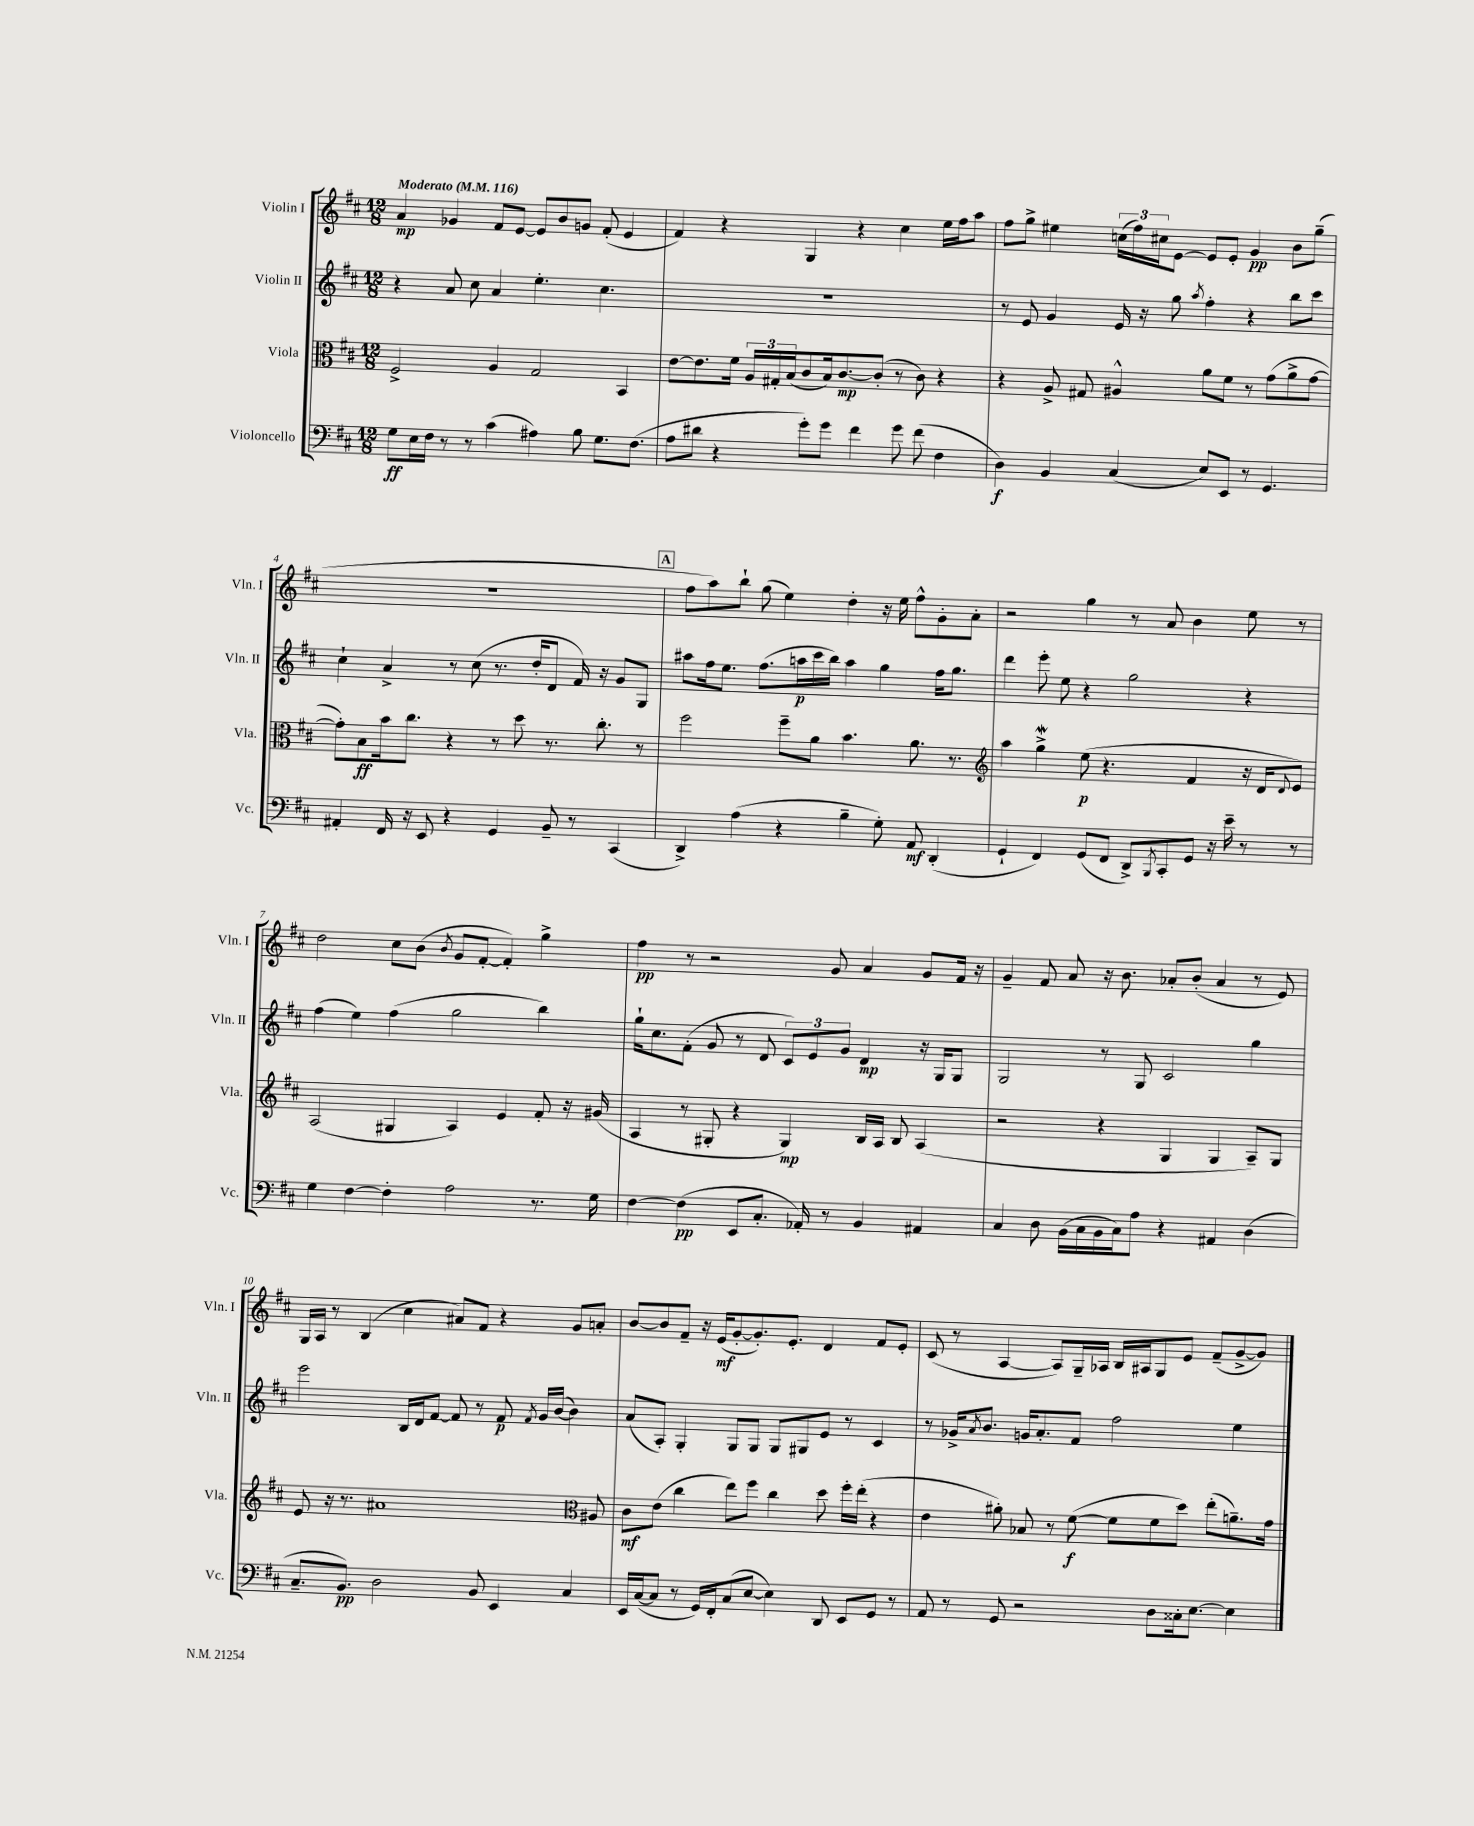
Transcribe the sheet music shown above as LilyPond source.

<<
\new StaffGroup <<
\new Staff = "s0" \with { instrumentName = "Violin I" shortInstrumentName = "Vln. I" } {
    \clef treble \key d \major \numericTimeSignature \time 12/8 \tempo "Moderato" 4 = 116
    a'4\mp ges'4 fis'8 e'8~ e'8 b'8 g'8 fis'8-.( e'4 |
    fis'4) r4 g4 r4 cis''4 e''16 fis''16 a''8 |
    fis''8 g''8-> eis''4 \tuplet 3/2 { c''16( fis''16) cis''16 } e'8~ e'8 e'8-. g'4\pp b'8 g''8--( |
    R1. |
    \mark \markup { \box "A" } fis''8 a''8) b''8-! g''8( e''4) d''4-. r16 e''16 fis''8-^ g'8-. a'8-. |
    r2 g''4 r8 a'8 b'4 e''8 r8 |
    d''2 cis''8 b'8( \acciaccatura { b'8 } g'8 fis'8~-. fis'4-.) g''4-> |
    fis''4\pp r8 r2 g'8 a'4 g'8 fis'16 r16 |
    g'4-- fis'8 a'8 r16 b'8. aes'8-. b'8-.( aes'4 r8 e'8) |
    g16 a16 r8 b4( cis''4 ais'8) fis'8 r4 g'8 a'8-. |
    b'8~ b'8 fis'8-- r16 e'16\mf( g'8~-. g'8.-.) e'8.-. d'4 fis'8 e'8-. |
    cis'8( r8 a4~ a8) g16-- aes16 b16 ais16 g8 e'8 fis'8--( g'8~-> g'8) \bar "|." |
}
\new Staff = "s1" \with { instrumentName = "Violin II" shortInstrumentName = "Vln. II" } {
    \clef treble \key d \major \numericTimeSignature \time 12/8
    r4 a'8 cis''8 a'4 e''4.-. cis''4. |
    R1. |
    r8 e'8 g'4 e'16 r16 g''8 \acciaccatura { a''8 } fis''4-. r4 b''8 cis'''8 |
    cis''4-! a'4-> r8 cis''8( r8. d''16-. d'8 fis'16) r16 g'8 g8 |
    \mark \markup { \box "A" } ais''8 fis''16 e''8. fis''8.( a''16\p cis'''16 b''16) a''4 g''4 fis''16 g''8. |
    d'''4 e'''8-. e''8 r4 g''2 r4 |
    fis''4( e''4) fis''4( g''2 b''4) |
    g''16-! cis''8. fis'8-.( g'8 r8 d'8 \tuplet 3/2 { cis'8) e'8 g'8 } d'4\mp r16 g16 g8 |
    g2 r8 g8 cis'2 g''4 |
    e'''2 b16 d'16 fis'8~ fis'8 r8 fis'8\p \acciaccatura { fis'8 } g'16 b'16~( b'4) |
    a'8( a8-.) g4-. g8 g8 g8 gis8 e'8 r8 cis'4 |
    r8 ges'16-> \acciaccatura { a'8 } b'8. g'16 a'8.-. fis'8 fis''2 e''4 \bar "|." |
}
\new Staff = "s2" \with { instrumentName = "Viola" shortInstrumentName = "Vla." } {
    \clef alto \key d \major \numericTimeSignature \time 12/8
    fis2-> a4 g2 b,4 |
    e'8~ e'8. fis'16 \tuplet 3/2 { a16 gis16-. b16( } cis'8 b16) cis'8.~\mp cis'8-.( r8 cis'8) r4 |
    r4 a8-> gis8 ais4-^ a'8 fis'8 r8 g'8( a'8-> g'8~ |
    g'8-.) b8\ff b'16 cis''8. r4 r8 d''8 r8. cis''8.-. r8 |
    \mark \markup { \box "A" } fis''2 fis''8-- a'8 b'4. a'8. r8. |
    \clef treble a''4 g''4->\mordent e''8\p( r4. fis'4 r16 d'16 \appoggiatura { d'8 } e'8) |
    a2( gis4 a4) e'4 fis'8-. r16 gis'16( |
    a4 r8 gis8-. r4 gis4\mp) b16 a16 b8 a4( |
    r2 r4 g4 g4 a8--) g8 |
    e'8 r16 r8. ais'1 \clef alto ais8 |
    cis'8\mf e'8( cis''4 e''8) fis''8 cis''4 d''8 fis''16-. e''16-.( r4 |
    e'4 ais'8-.) bes8 r8 fis'8~\f( fis'8 fis'8 d''8) e''8-.( a'8.--) g'16 \bar "|." |
}
\new Staff = "s3" \with { instrumentName = "Violoncello" shortInstrumentName = "Vc." } {
    \clef bass \key d \major \numericTimeSignature \time 12/8
    g8\ff e16 fis16 r8 r8 cis'4( ais4) b8 g8. fis8.( |
    a8 dis'8 r4 g'8-.) g'8 fis'4 g'8 fis'8( fis4 |
    d4\f) b,4 cis4( e8) e,8 r8 g,4. |
    ais,4-. fis,16 r16 e,8 r4 g,4 b,8-- r8 cis,4( |
    \mark \markup { \box "A" } d,4->) a4( r4 b4-- g8-.) a,8\mf d,4-.( |
    g,4-! fis,4) g,8( fis,8 d,8->) \acciaccatura { b,,8 } cis,8-. g,8 r16 e'16-- r8 r8 |
    g4 fis4~ fis4-. a2 r8. g16 |
    fis4~ fis4\pp( e,8 cis8.-. aes,16-.) r8 b,4 ais,4 |
    cis4 d8 b,16( cis16 b,16 cis16) a8 r4 ais,4 d4( |
    cis8.-- b,8.\pp) d2 b,8 e,4 cis4 |
    e,16 cis16~( cis8 r8 g,16) fis,16-. cis8( e8~ e4) d,8 e,8 g,8 r8 |
    a,8 r8 g,8 r2 d8 cisis16-. e8.~ e4 \bar "|." |
}
>>
>>
